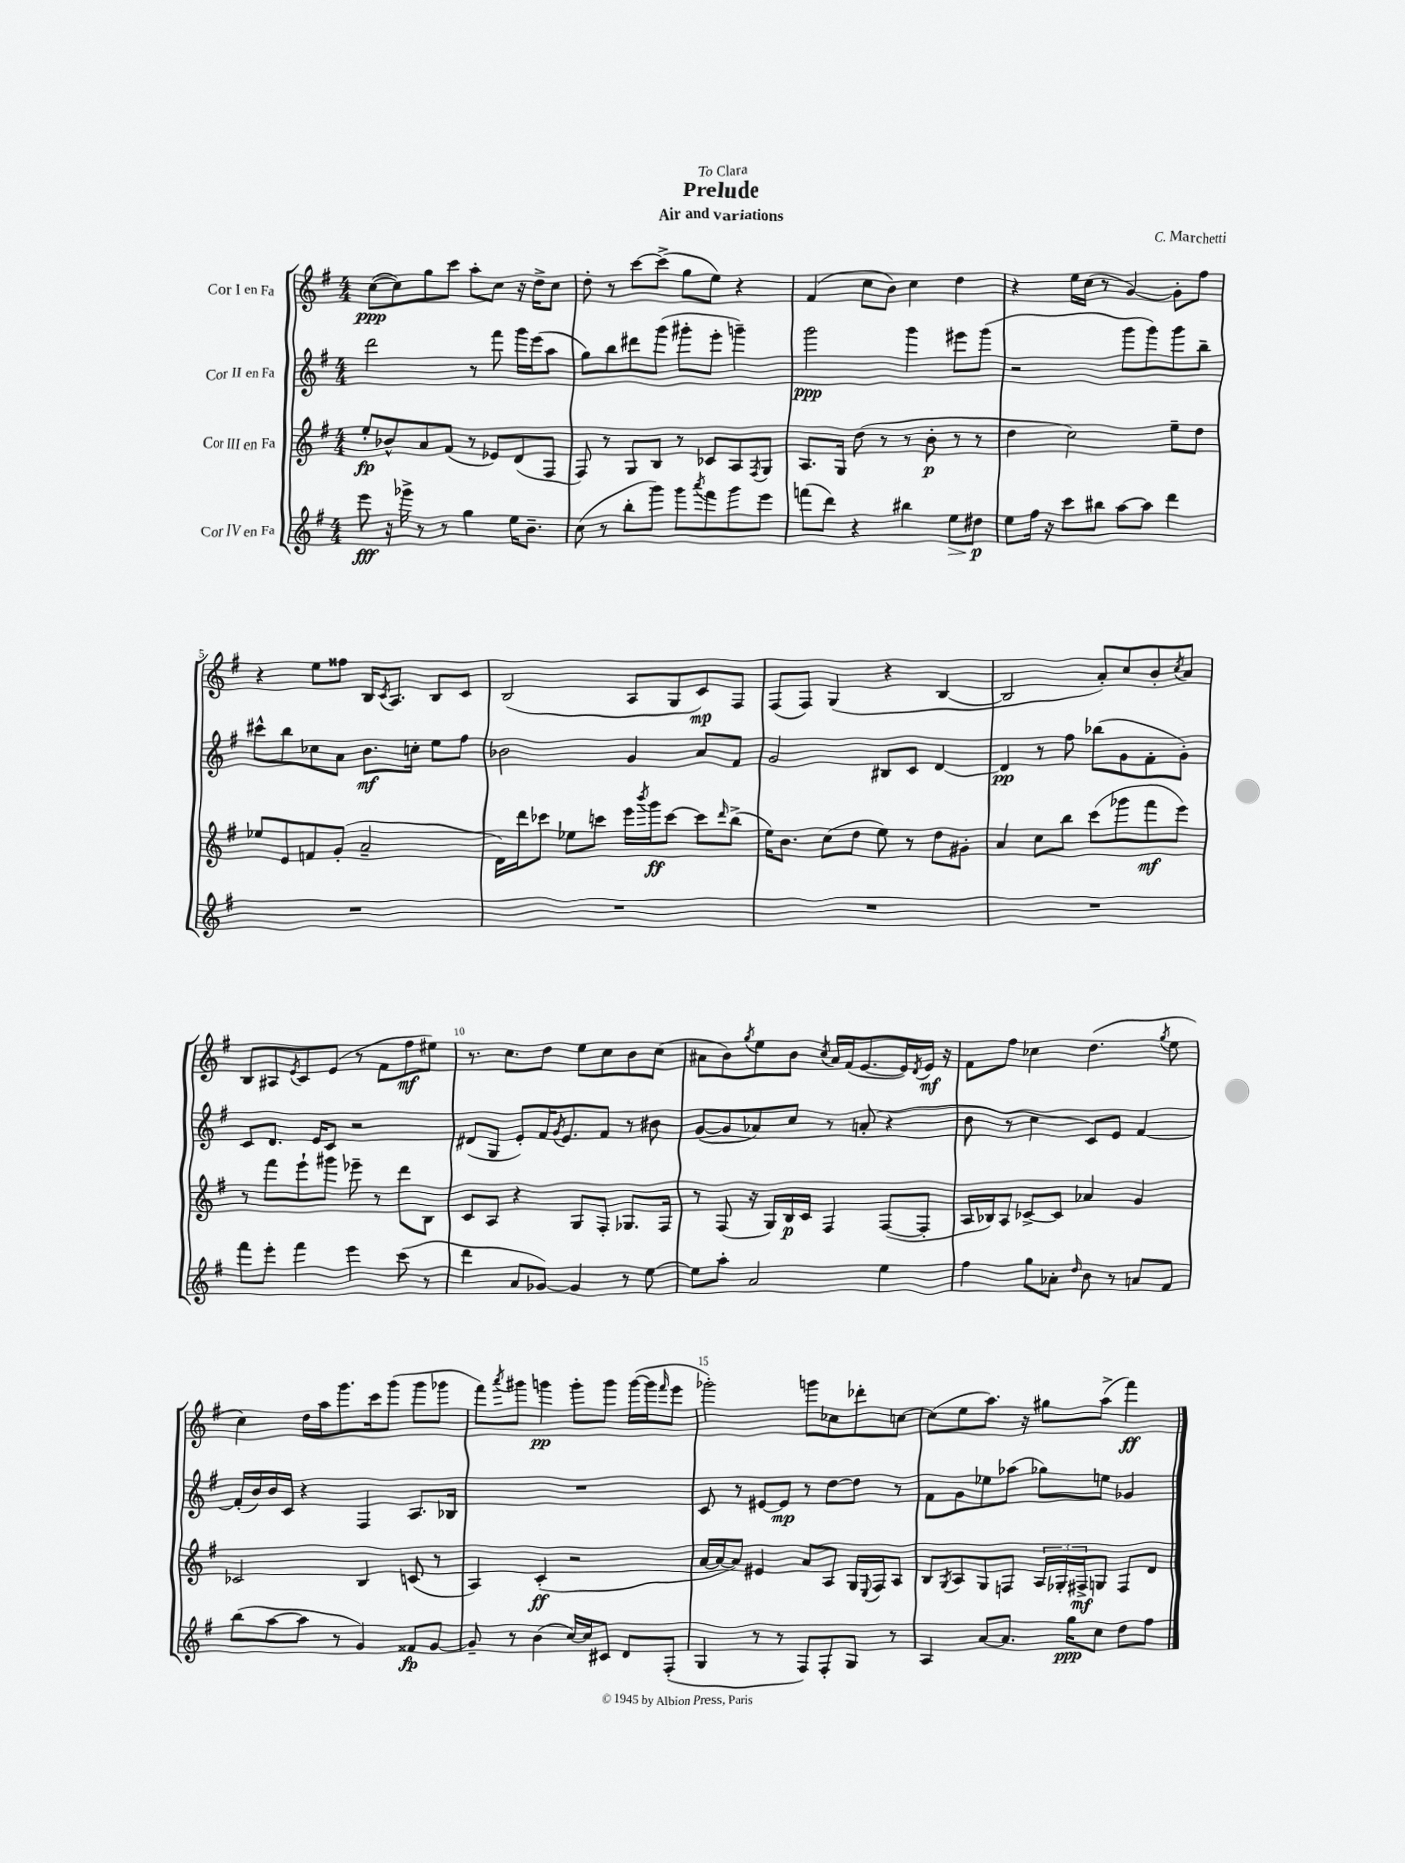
\header { title = "Prelude" composer = "C. Marchetti" subtitle = "Air and variations" dedication = "To Clara" }
<<
\new StaffGroup <<
\new Staff = "s0" \with { instrumentName = "Cor I en Fa" } {
    \clef treble \key g \major \numericTimeSignature \time 4/4
    c''8~\ppp( c''8) g''8 c'''8 a''8-. c''8 r16 d''16-> c''8 |
    d''8-. r8 c'''8~ c'''8->( g''8 e''8) r4 |
    fis'4( c''8 b'8) c''4 d''4 |
    r4 e''16 c''16( r8 g'4~) g'8-. fis''8 |
    r4 e''8 fisis''8 b16 \acciaccatura { c'8 } a8. b8 c'8 |
    b2( a8 g8 c'8\mp) fis8 |
    fis8( fis8) g4( r4 b4~ |
    b2 a'8-.) c''8 b'8-. \acciaccatura { c''8 } a'8 |
    b8 ais8 \acciaccatura { e'8 } c'8 e'8( r8 fis'8 fis''8\mf eis''8) |
    r8. c''8. d''8 e''8 c''8 b'8 c''8( |
    ais'8 b'8) \acciaccatura { g''8 } e''8 b'8 \acciaccatura { c''8 } ais'16 fis'16( e'8.~ e'16) \acciaccatura { d'8 } e'16\mf r16 |
    fis'8 fis''8 ces''4 d''4.( \acciaccatura { g''8 } e''8 |
    c''4) d''16 a''16 g'''8. c'''16 g'''8( g'''8 ges'''8 |
    fis'''8) \acciaccatura { a'''8 } gis'''8 g'''4\pp g'''8-. g'''8 g'''16~( g'''16 \grace { fis'''16 } e'''8 |
    ges'''2-.) g'''8 ces''8 des'''8-. c''8~ |
    c''8( e''8 a''8.) r16 gis''8 a''8->( fis'''4\ff) \bar "|." |
}
\new Staff = "s1" \with { instrumentName = "Cor II en Fa" } {
    \clef treble \key g \major \numericTimeSignature \time 4/4
    d'''2 r8 fis'''8 g'''16 e'''16( a''8 |
    g''8) b''8 dis'''8 g'''8( gis'''8-. e'''8-. g'''4--) |
    g'''2\ppp g'''4 eis'''8 g'''8( |
    r2 g'''8 g'''8) g'''8 b''8-- |
    cis'''8-^ b''8 ces''8 a'8 b'8.\mf c''16-. e''8 fis''8 |
    bes'2 g'4 a'8 fis'8 |
    g'2 bis8 c'8 d'4~ |
    d'4\pp r8 fis''8 bes''8( g'8 fis'8-. g'8-.) |
    c'8 d'8. e'16 c'8 r2 |
    dis'8( g8 e'8-.) fis'16 \acciaccatura { g'8 } e'8. fis'8 r8 bis'8 |
    g'8~( g'8 aes'8) c''8 r8 a'8-.( r4 |
    b'8 r8 c''4 c'8) e'8 fis'4~ |
    fis'16-.( b'16) b'16 c'16 r4 fis4 a8. bes16 |
    R1 |
    c'8 r8 eis'8~ eis'8\mp r8 d''8~ d''8 r8 |
    fis'8 g'8 ees''8 aes''8( ges''8) e''8 ges'4 \bar "|." |
}
\new Staff = "s2" \with { instrumentName = "Cor III en Fa" } {
    \clef treble \key g \major \numericTimeSignature \time 4/4
    e''8-.\fp bes'8-^ a'8 fis'8( r8 ees'8) d'8( fis8 |
    fis8) r8 g8 b8 r8 ces'8 a8 \acciaccatura { fis8 } g8 |
    a8. g16 d''8( r8 r8 b'8-.\p r8 r8 |
    d''4 c''2) e''8-- d''8 |
    ees''8 e'8 f'8 g'8-.( a'2-- |
    d'16) d'''16 ces'''8 ees''8 c'''8 e'''16 \acciaccatura { b'''8 } g'''16\ff c'''8~ c'''8 \grace { d'''16 } b''8->( |
    e''16) b'8. c''8( d''8 e''8) r8 d''8 gis'8-. |
    a'4 c''8 b''8 c'''8( ges'''8 fis'''8\mf e'''8) |
    r8 fis'''8 e'''8-! gis'''8 ees'''8-- r8 d'''8 b8 |
    c'8 a8 r4 g8 fis8-. ges8. fis16 |
    r8 fis8( r16 g16) b16\p c'16 fis4 fis8~( fis8-. |
    a16 bes16) a8 ces'8~-> ces'8 aes'4 g'4 |
    ces'2 b4 c'8( r8 |
    a4) c'4-.\ff( r2 |
    a'16~ a'16~ a'8) eis'4 a'8 a8 g16 \appoggiatura { e8 } fis16 a8 |
    b8 \acciaccatura { g8 } a8 g8 f8 \tuplet 3/2 { a16 ges16-. fis16->\mf } g8 fis8 d'8 \bar "|." |
}
\new Staff = "s3" \with { instrumentName = "Cor IV en Fa" } {
    \clef treble \key g \major \numericTimeSignature \time 4/4
    e'''8\fff r16 ges'''16-> r8 r8 g''4 e''16 b'8.-- |
    c''8( r8 b''8-. g'''8) g'''8 \acciaccatura { a'''8 } fis'''8 g'''8 e'''8 |
    f'''8( d'''8) r4 bis''4 e''8\> dis''8\p\! |
    e''8 fis''16 r16 c'''8 bis''8 a''8~ a''8 d'''4 |
    R1 |
    R1 |
    R1 |
    R1 |
    fis'''8 e'''8-. fis'''4 e'''4 c'''8( r8 |
    d'''4 a'8 ges'8~) ges'4 r8 e''8~ |
    e''8 a''8-. a'2 e''4 |
    fis''4 g''8 aes'8-. \grace { d''16 } b'8 r8 a'8 fis'8 |
    b''8( a''8~ a''8 r8 g'4) fisis'8\fp g'8~ |
    g'8-- r8 b'4( c''16~) c''16 cis'8 d'8 fis8-.( |
    g4 r8 r8 fis8) fis8-. g8 r8 |
    a4 a'8~ a'8. g''16\ppp c''8 d''8 fis''8 \bar "|." |
}
>>
>>
\layout { \context { \Score \override BarNumber.break-visibility = ##(#f #t #t) barNumberVisibility = #(every-nth-bar-number-visible 5) } }
